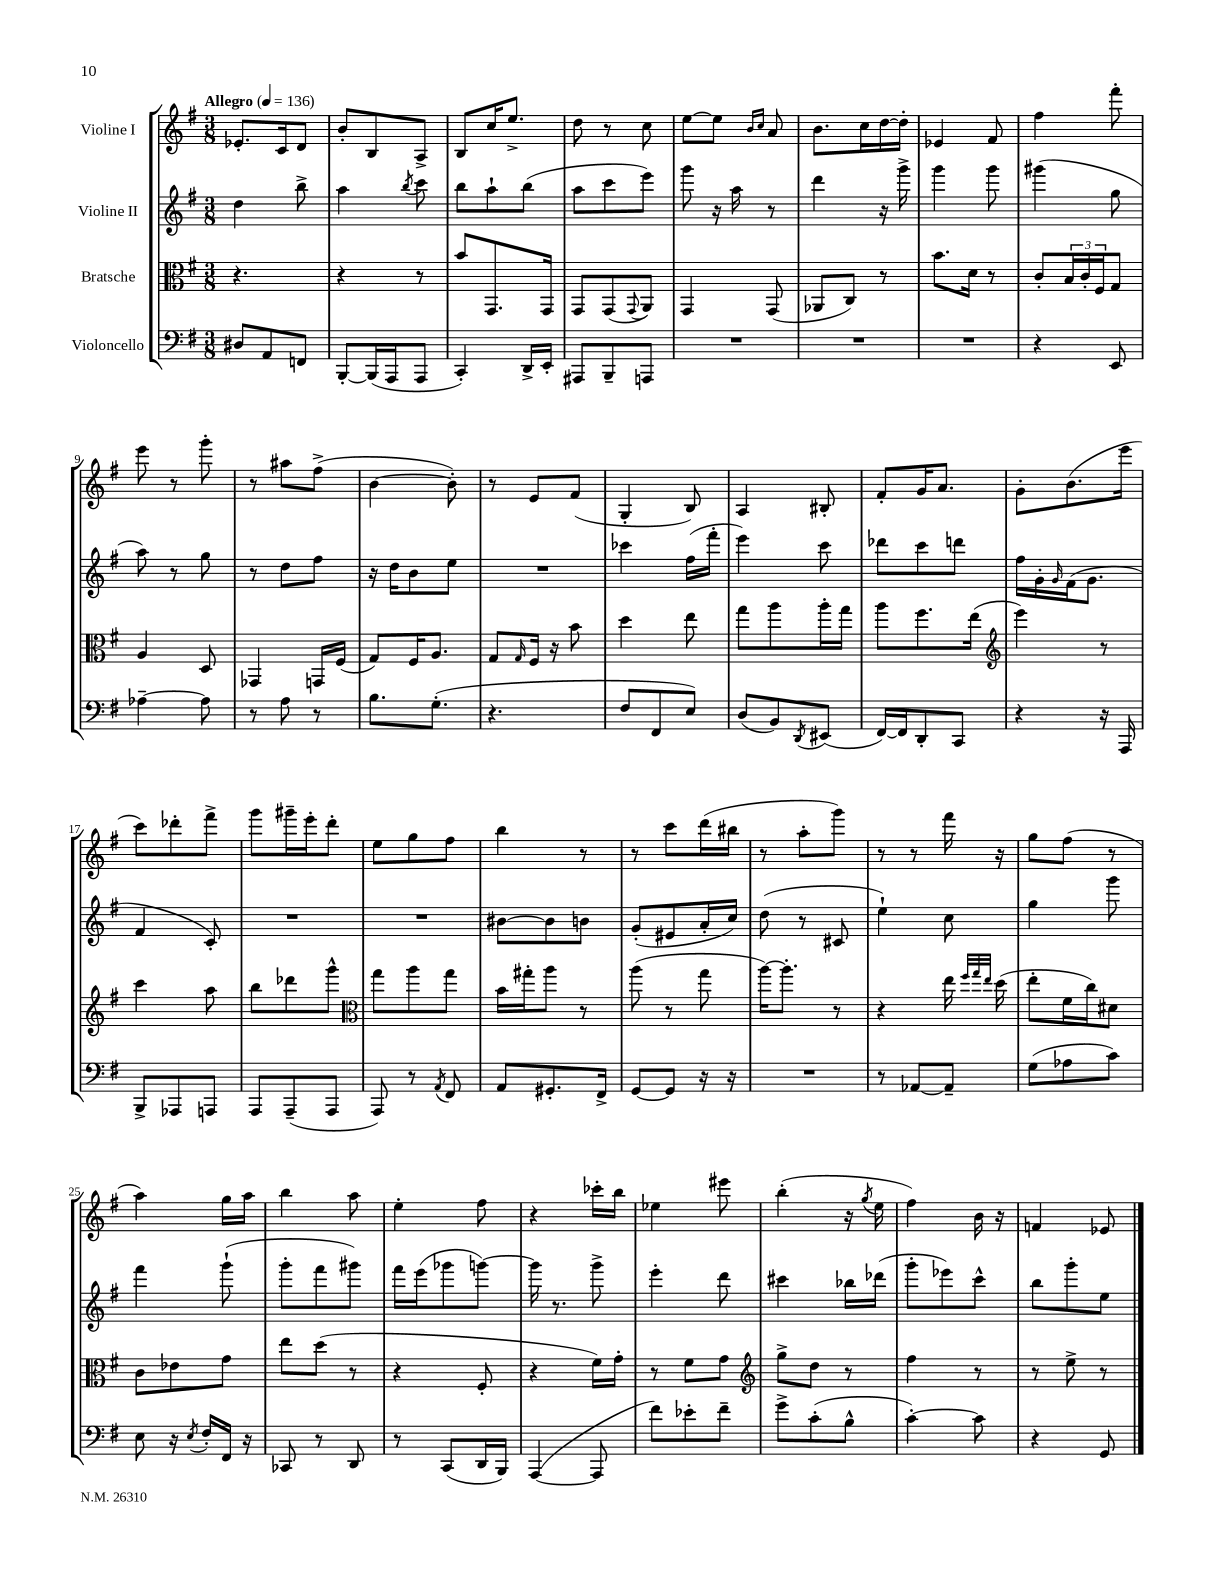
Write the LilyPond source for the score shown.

<<
\new StaffGroup <<
\new Staff = "s0" \with { instrumentName = "Violine I" } {
    \clef treble \key g \major \numericTimeSignature \time 3/8 \tempo "Allegro" 4 = 136
    ees'8.-. c'16 d'8 |
    b'8-. b8 a8-> |
    b8 c''16 e''8.-> |
    d''8 r8 c''8 |
    e''8~ e''8 \grace { b'16 c''16 } a'8 |
    b'8. c''16 d''16~ d''16-. |
    ees'4 fis'8 |
    fis''4 fis'''8-. |
    e'''8 r8 g'''8-. |
    r8 ais''8 fis''8->( |
    b'4~ b'8-.) |
    r8 e'8 fis'8( |
    g4-. b8) |
    a4 bis8-. |
    fis'8-. g'16 a'8. |
    g'8-. b'8.( e'''16 |
    c'''8) des'''8-. fis'''8-> |
    g'''8 gis'''16-- e'''16-. d'''8-. |
    e''8 g''8 fis''8 |
    b''4 r8 |
    r8 c'''8 d'''16( bis''16 |
    r8 a''8-. g'''8) |
    r8 r8 fis'''16 r16 |
    g''8 fis''8( r8 |
    a''4) g''16 a''16 |
    b''4 a''8 |
    e''4-. fis''8 |
    r4 ces'''16-. b''16 |
    ees''4 eis'''8 |
    b''4-.( r16 \acciaccatura { g''8 } e''16 |
    fis''4) b'16 r16 |
    f'4 ees'8 \bar "|." |
}
\new Staff = "s1" \with { instrumentName = "Violine II" } {
    \clef treble \key g \major \numericTimeSignature \time 3/8
    d''4 b''8-> |
    a''4 \acciaccatura { b''8 } c'''8 |
    b''8 a''8-! b''8( |
    a''8 c'''8 e'''8) |
    g'''8 r16 a''16 r8 |
    d'''4 r16 g'''16-> |
    g'''4 g'''8 |
    gis'''4( g''8 |
    a''8) r8 g''8 |
    r8 d''8 fis''8 |
    r16 d''16 b'8 e''8 |
    R4. |
    ces'''4 fis''16( fis'''16-. |
    e'''4) c'''8 |
    des'''8 c'''8 d'''8 |
    fis''16 g'16-. \grace { g'16 } fis'16( g'8. |
    fis'4 c'8-.) |
    R4. |
    R4. |
    bis'8~ bis'8 b'8 |
    g'8-.( eis'8 a'16-. c''16) |
    d''8( r8 cis'8 |
    e''4-!) c''8 |
    g''4 g'''8 |
    fis'''4 g'''8-!( |
    g'''8-. fis'''8 gis'''8) |
    fis'''16 e'''16( ges'''8 g'''8~) |
    g'''16 r8. g'''8-> |
    e'''4-. d'''8 |
    cis'''4 bes''16 des'''16( |
    g'''8-. ees'''8) c'''8-^ |
    b''8 g'''8-. e''8 \bar "|." |
}
\new Staff = "s2" \with { instrumentName = "Bratsche" } {
    \clef alto \key g \major \numericTimeSignature \time 3/8
    r4. |
    r4 r8 |
    b'8 g,8. g,16 |
    g,8 g,8( \appoggiatura { g,8 } a,8) |
    g,4 g,8( |
    aes,8 c8) r8 |
    b'8. d'16 r8 |
    c'8-. \tuplet 3/2 { b16 c'16-. fis16 } g8 |
    a4 d8 |
    ges,4 g,16 fis16( |
    g8) fis16 a8. |
    g8 \grace { g16 } fis16 r16 b'8 |
    d''4 e''8 |
    g''8 a''8 a''16-. g''16 |
    a''8 fis''8. e''16( |
    \clef treble e'''4) r8 |
    c'''4 a''8 |
    b''8 des'''8 g'''8-^ |
    \clef alto g''8 a''8 g''8 |
    b'16 gis''16-. a''8 r8 |
    a''8( r8 g''8 |
    a''16~) a''8.-. r8 |
    r4 e''16 \grace { fis''32 g''32 e''32 } d''16( |
    e''8-. fis'16 c''16) dis'8 |
    c'8 ees'8 g'8 |
    e''8 d''8( r8 |
    r4 fis8-. |
    r4 fis'16) g'16-. |
    r8 fis'8 g'8 |
    \clef treble g''8-> d''8 r8 |
    fis''4 r8 |
    r8 e''8-> r8 \bar "|." |
}
\new Staff = "s3" \with { instrumentName = "Violoncello" } {
    \clef bass \key g \major \numericTimeSignature \time 3/8
    dis8 a,8 f,8 |
    b,,8~-. b,,16( a,,16 a,,8 |
    c,4-.) d,16-> e,16-. |
    ais,,8 b,,8-- a,,8 |
    R4. |
    R4. |
    R4. |
    r4 e,8 |
    aes4~-- aes8 |
    r8 a8 r8 |
    b8. g8.-.( |
    r4. |
    fis8 fis,8 e8) |
    d8( b,8) \acciaccatura { d,8 } eis,8( |
    fis,16~) fis,16 d,8-. c,8 |
    r4 r16 a,,16 |
    b,,8-> aes,,8 a,,8 |
    a,,8 a,,8--( a,,8 |
    a,,8) r8 \acciaccatura { a,8 } fis,8 |
    a,8 gis,8.-. fis,16-> |
    g,8~ g,8 r16 r16 |
    R4. |
    r8 aes,8~ aes,8-- |
    g8( aes8 c'8) |
    e8 r16 \acciaccatura { e8 } fis16-. fis,16 r16 |
    ces,8 r8 d,8 |
    r8 c,8( d,16 b,,16) |
    a,,4~( a,,8 |
    fis'8) ees'8-. fis'8-- |
    g'8-> c'8-.( b8-^ |
    c'4~-.) c'8 |
    r4 g,8 \bar "|." |
}
>>
>>
